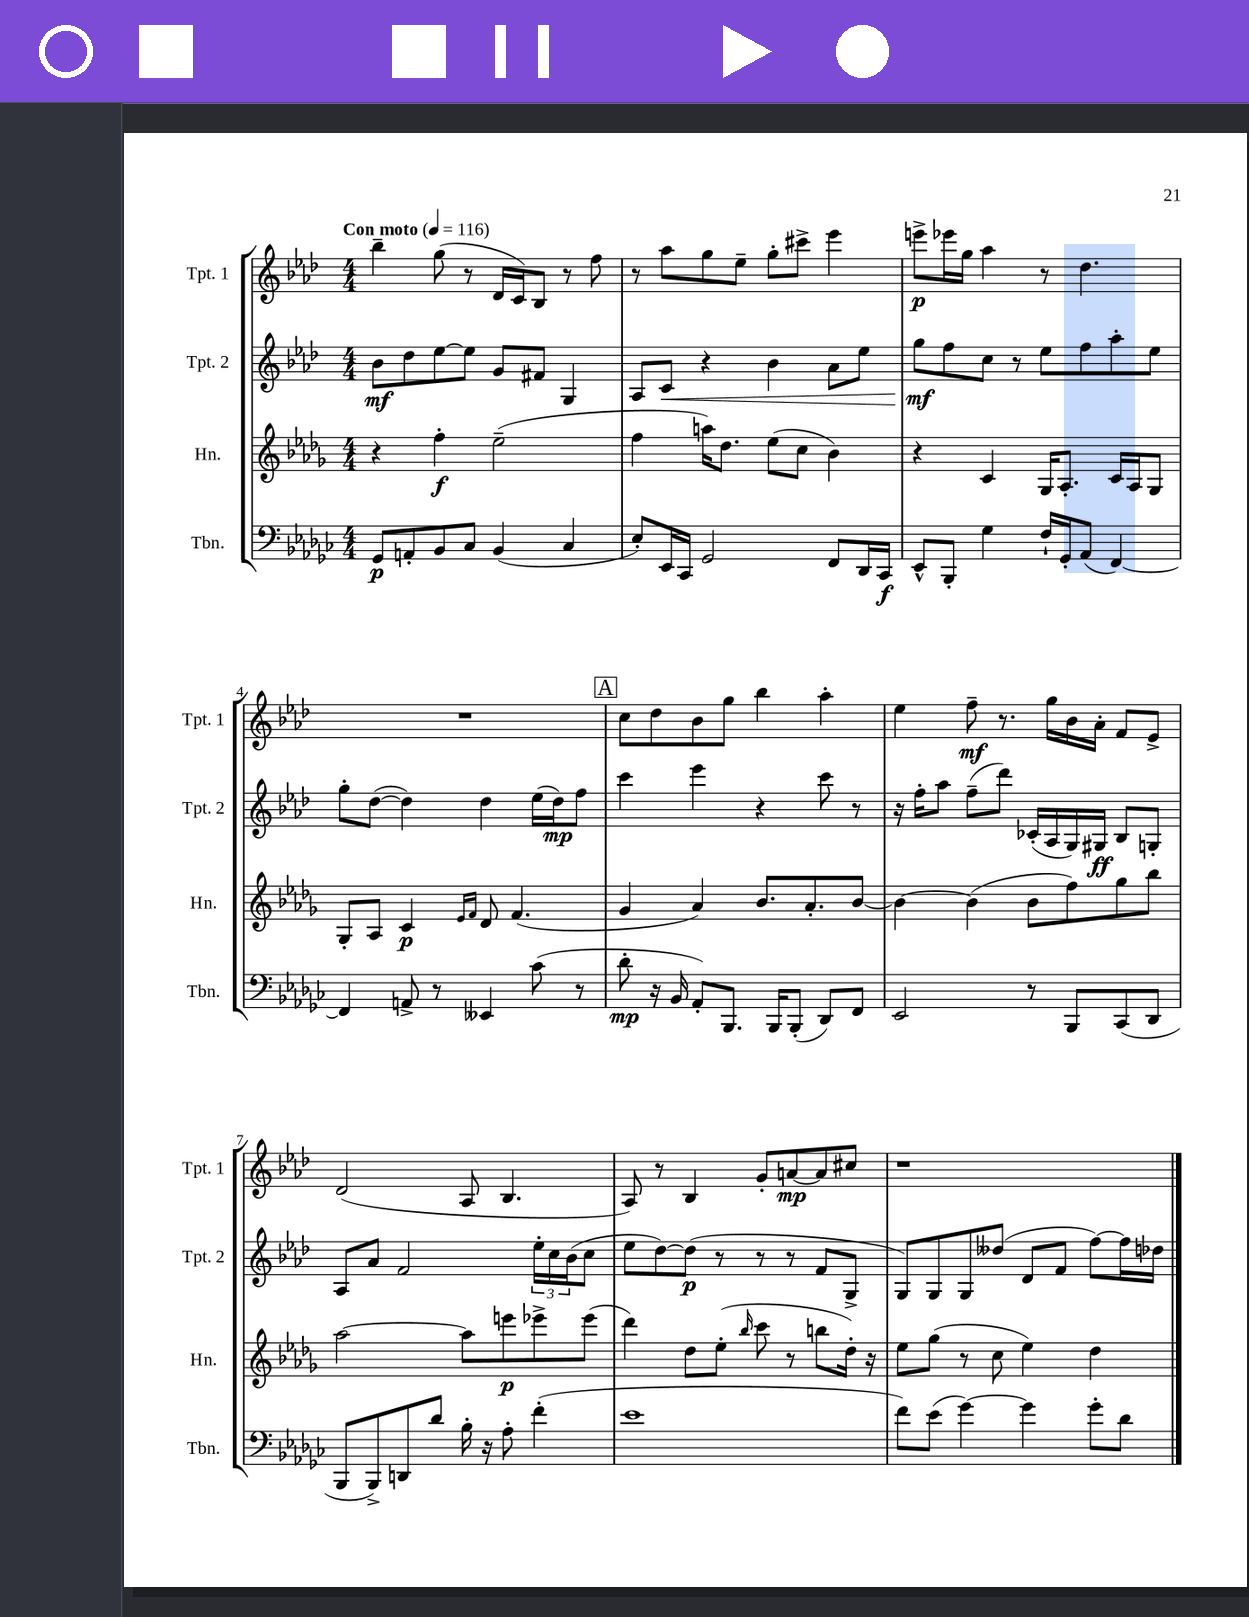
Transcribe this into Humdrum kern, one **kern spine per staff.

**kern	**kern	**kern	**kern
*staff4	*staff3	*staff2	*staff1
*clefF4	*clefG2	*clefG2	*clefG2
*k[b-e-a-d-g-c-]	*k[b-e-a-d-g-]	*k[b-e-a-d-]	*k[b-e-a-d-]
*M4/4	*M4/4	*M4/4	*M4/4
*MM116	*MM116	*MM116	*MM116
8GG-	4r	8b-	4bb-~
8AA'	.	8dd-	.
8BB-	4ff'	[8ee-	(8gg
8C-	.	8ee-]	8r
(4BB-	(2ee-~	8g	16d-
.	.	.	16c)
.	.	8f#	8B-
4C-	.	4G	8r
.	.	.	8ff
=	=	=	=
8E-')	4ff	8A-	8r
16EE-	.	8c	8aa-
16CC-	.	.	.
2GG-	16aa)	4r	8gg
.	8.dd-	.	.
.	.	.	8ee-~
.	(8ee-	4b-	8gg'
.	8cc	.	8ccc#^
8FF	4b-)	8a-	4eee-
16DD-	.	8ee-	.
16CC-	.	.	.
=	=	=	=
8EE-^^	4r	8gg	8eee^
8BBB-'	.	8ff	16eee-
.	.	.	16gg
4G-	4c	8cc	4aa-
.	.	8r	.
16F`	16G-	8ee-	8r
16GG-'	8.A-'	.	.
(8AA-	.	8ff	4.dd-
[4FF)	16c	8aa-'	.
.	16A-	.	.
.	8G-	8ee-	.
=	=	=	=
4FF]	8G-'	8gg'	1r
.	8A-	([8dd-	.
8AA^	4c	4dd-])	.
8r	.	.	.
.	16qqe-	.	.
.	16qqf	.	.
4EE--	8d-	4dd-	.
.	(4.f	.	.
(8c-	.	(16ee-	.
.	.	16dd-)	.
8r	.	8ff	.
=	=	=	=
8d-'	4g-	4ccc	8cc
16r	.	.	8dd-
16BB-	.	.	.
8AA-')	4a-)	4eee-	8b-
8.BBB-	.	.	8gg
.	8.b-	4r	4bb-
16BBB-	.	.	.
(8BBB-'	.	.	.
.	8.a-'	.	.
8DD-)	.	8ccc	4aa-'
8FF	[8b-	8r	.
=	=	=	=
2EE-	4b-_	16r	4ee-
.	.	16ff'	.
.	.	8aa-	.
.	(4b-]	(8ff~	8ff~
.	.	8ddd-)	8.r
8r	8b-	(16c-'	.
.	.	16A-	16gg
8BBB-	8ff)	16G)	16b-
.	.	16G#	16a-'
(8CC-	8gg-	8B-	8f
8DD-	8bb-	8G'	8e-^
=	=	=	=
8BBB-	[2aa-	8A-	(2d-
8BBB-^)	.	8a-	.
8DD	.	2f	.
8d-	.	.	.
16B-'	8aa-]	.	8A-
16r	.	.	.
8A-'	8eee	.	4.B-
(4f'	8eee-^	24ee-'	.
.	.	24cc	.
.	.	(24b-	.
.	(8eee-	8cc	.
=	=	=	=
1e-	4ddd-)	8ee-	8A-)
.	.	[8dd-)	8r
.	8dd-	(8dd-]	4B-
.	(8ee-'	8r	.
.	16qqbb-	.	.
.	8ccc	8r	8g'
.	8r	8r	[8a
.	8bb	8f	8a]
.	16dd-')	8G^	8cc#
.	16r	.	.
=	=	=	=
8f)	8ee-	8G)	1r
(8e-	(8gg-	8G	.
[4g-)	8r	8G	.
.	8cc	(8dd--	.
4g-]	4ee-)	8d-	.
.	.	8f	.
8g-'	4dd-	[8ff)	.
8d-	.	16ff]	.
.	.	16dd-	.
==	==	==	==
*-	*-	*-	*-
